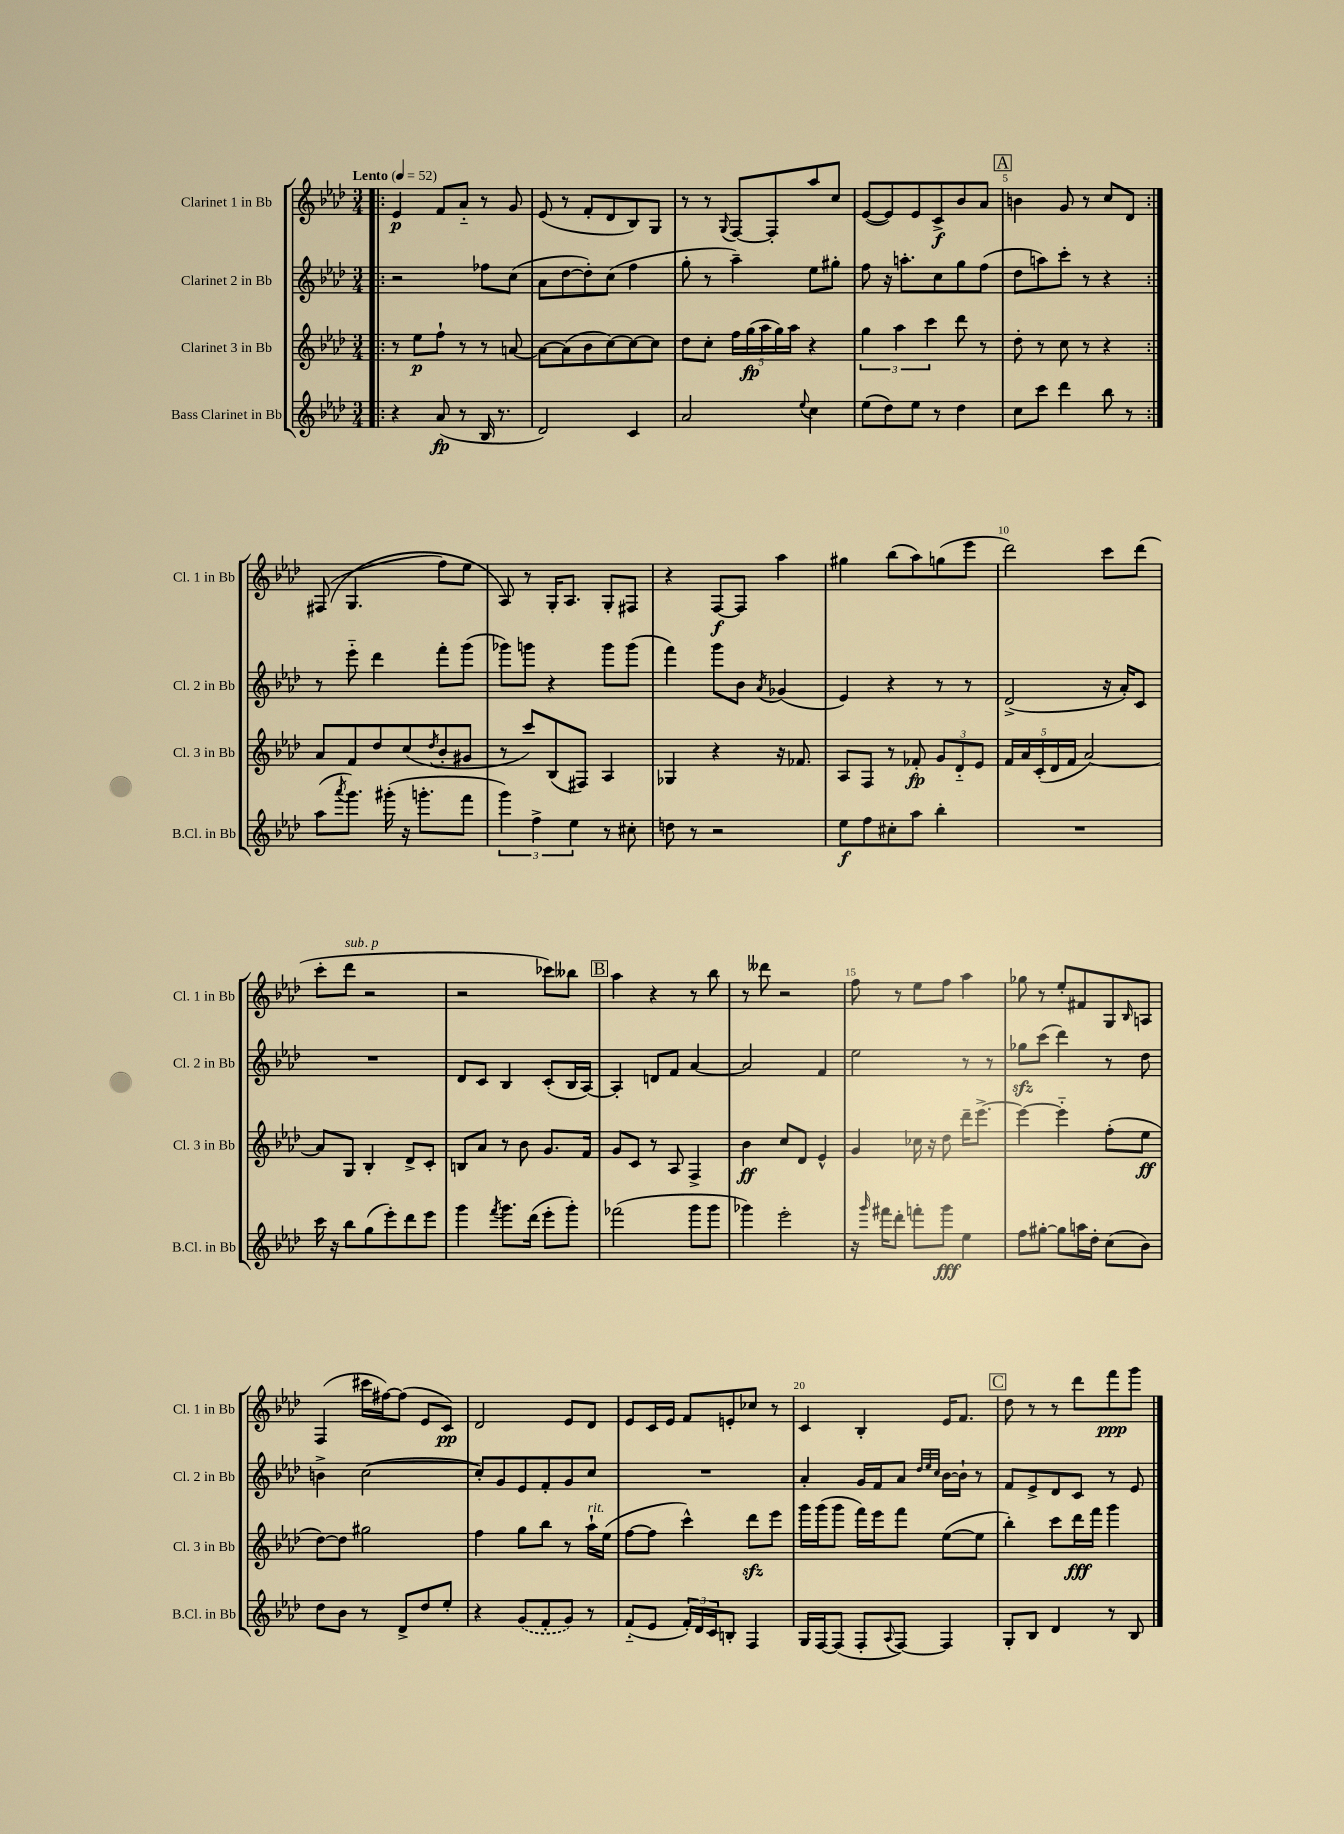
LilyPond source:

<<
\new StaffGroup <<
\new Staff = "s0" \with { instrumentName = "Clarinet 1 in Bb" shortInstrumentName = "Cl. 1 in Bb" } {
    \clef treble \key aes \major \numericTimeSignature \time 3/4 \tempo "Lento" 4 = 52
    \repeat volta 2 { \bar ".|:" ees'4\p f'8 aes'8-_ r8 g'8 |
    ees'8( r8 f'8-. des'8 bes8) g8 |
    r8 r8 \appoggiatura { g8 } f8~ f8-. aes''8 c''8 |
    ees'8~( ees'8) ees'8 c'8->\f bes'8 aes'8 |
    \mark \markup { \box "A" } b'4 g'8 r8 c''8 des'8 | }
    fis8(\( g4. f''8) ees''8 |
    aes8\) r8 g16-. aes8. g8-. fis8 |
    r4 f8~\f f8 aes''4 |
    gis''4 bes''8( aes''8) g''8( ees'''8 |
    des'''2) c'''8 des'''8( |
    c'''8-. des'''8^\markup { \italic "sub. p" } r2 |
    r2 ces'''8) beses''8 |
    \mark \markup { \box "B" } aes''4 r4 r8 bes''8 |
    r8 deses'''8 r2 |
    f''8 r8 ees''8 f''8 aes''4 |
    ges''8 r8 ees''8-. fis'8 g8 \grace { bes16 } a8 |
    f4( cis'''16 fis''16~) fis''8( ees'8 c'8\pp) |
    des'2 ees'8 des'8 |
    ees'8 c'16 ees'16 f'8 e'8-. ces''8 r8 |
    c'4 bes4-. ees'16 f'8. |
    \mark \markup { \box "C" } des''8 r8 r8 des'''8 f'''8\ppp g'''8 \bar "|." |
}
\new Staff = "s1" \with { instrumentName = "Clarinet 2 in Bb" shortInstrumentName = "Cl. 2 in Bb" } {
    \clef treble \key aes \major \numericTimeSignature \time 3/4
    \repeat volta 2 { \bar ".|:" r2 fes''8 c''8( |
    aes'8 des''8~ des''8-.) c''8( f''4 |
    g''8-. r8 aes''4--) ees''8 gis''8-. |
    f''8 r16 a''8.-. c''8 g''8 f''8( |
    \mark \markup { \box "A" } des''8 a''8) c'''8-. r8 r4 | }
    r8 ees'''8-_ des'''4 f'''8-. g'''8( |
    ges'''8) g'''8 r4 g'''8 g'''8( |
    f'''4) g'''8 bes'8 \acciaccatura { aes'8 } ges'4( |
    ees'4) r4 r8 r8 |
    des'2->( r16 aes'16-.) c'8 |
    R2. |
    des'8 c'8 bes4 c'8-.( bes16 aes16~) |
    \mark \markup { \box "B" } aes4-. d'8 f'8 aes'4~ |
    aes'2 f'4 |
    ees''2 r8 r8 |
    ges''8\sfz c'''8( des'''4) r8 des''8 |
    b'4-> c''2~( |
    c''8-.) g'8 ees'8 f'8-. g'8 c''8 |
    R2. |
    aes'4-. g'16 f'16 aes'8 \grace { des''32 ees''32 c''32 } bes'16~ bes'16-! r8 |
    \mark \markup { \box "C" } f'8 ees'8-> des'8 c'8 r8 ees'8 \bar "|." |
}
\new Staff = "s2" \with { instrumentName = "Clarinet 3 in Bb" shortInstrumentName = "Cl. 3 in Bb" } {
    \clef treble \key aes \major \numericTimeSignature \time 3/4
    \repeat volta 2 { \bar ".|:" r8 ees''8\p f''8-! r8 r8 a'8~ |
    a'8~ a'8( bes'8 c''8~) c''8~ c''8 |
    des''8 c''8-. \tuplet 5/4 { f''16 g''16\fp( aes''16 g''16) aes''16 } r4 |
    \tuplet 3/2 { g''4 aes''4 c'''4 } des'''8 r8 |
    \mark \markup { \box "A" } des''8-. r8 c''8 r8 r4 | }
    aes'8 f'8 des''8 c''8( \acciaccatura { des''8 } bes'8-. gis'8 |
    r8 c'''8) bes8( fis8) aes4 |
    ges4 r4 r16 fes'8. |
    aes8 f8 r8 fes'8-.\fp \tuplet 3/2 { g'8 des'8-_ ees'8 } |
    \tuplet 5/4 { f'16 aes'16 c'16-.( des'16 f'16 } aes'2~) |
    aes'8 g8 bes4-. des'8-> c'8-. |
    b8 aes'8 r8 bes'8 g'8. f'16 |
    \mark \markup { \box "B" } g'8 c'8 r8 aes8 f4-> |
    bes'4\ff c''8 des'8 ees'4-^ |
    g'4 ces''16 r16 des''8 des'''16-- ees'''8.~-> |
    ees'''4~ ees'''4-_ f''8-.( ees''8\ff |
    des''8~) des''8 gis''2 |
    f''4 g''8 bes''8 r8 aes''16-!^\markup { \italic "rit." } ees''16( |
    f''8~ f''8 c'''4-^) des'''8\sfz ees'''8 |
    g'''16 g'''16( g'''8 f'''16) ees'''16 f'''8 ees''8~( ees''8 |
    \mark \markup { \box "C" } bes''4-.) c'''8 des'''16\fff f'''16 g'''4 \bar "|." |
}
\new Staff = "s3" \with { instrumentName = "Bass Clarinet in Bb" shortInstrumentName = "B.Cl. in Bb" } {
    \clef treble \key aes \major \numericTimeSignature \time 3/4
    \repeat volta 2 { \bar ".|:" r4 aes'8\fp( r8 bes16 r8. |
    des'2) c'4 |
    aes'2 \appoggiatura { ees''8 } c''4 |
    ees''8( des''8) ees''8 r8 des''4 |
    \mark \markup { \box "A" } c''8 c'''8 des'''4 bes''8 r8 | }
    aes''8( \acciaccatura { aes'''8 } g'''8.) gis'''16-.( r16 g'''8.-. f'''8 |
    \tuplet 3/2 { g'''4) f''4-> ees''4 } r8 cis''8-. |
    d''8 r8 r2 |
    ees''8\f f''8 cis''8-. aes''8 bes''4-. |
    R2. |
    c'''16 r16 bes''8 g''8( ees'''8-.) des'''8 ees'''8 |
    g'''4 \acciaccatura { f'''8 } g'''8. des'''16( ees'''8-. g'''8-.) |
    \mark \markup { \box "B" } fes'''2( g'''8 g'''8 |
    ges'''4) ees'''2-. |
    r16 \grace { g'''16 } fis'''16 des'''8-. f'''8-. g'''8\fff ees''4 |
    f''8 gis''8~-. gis''8 a''16 des''16-. c''8( bes'8) |
    des''8 bes'8 r8 des'8-> des''8 ees''8-. |
    r4 \once \slurDashed g'8( f'8-. g'8) r8 |
    f'8-_( ees'8 \tuplet 3/2 { f'16-.) des'16 c'16 } b8-. f4 |
    g16 f16~ f8( f8-. \appoggiatura { aes8 } f8~) f4 |
    \mark \markup { \box "C" } g8-. bes8 des'4 r8 bes8 \bar "|." |
}
>>
>>
\layout { \context { \Score \override BarNumber.break-visibility = ##(#f #t #t) barNumberVisibility = #(every-nth-bar-number-visible 5) } }
